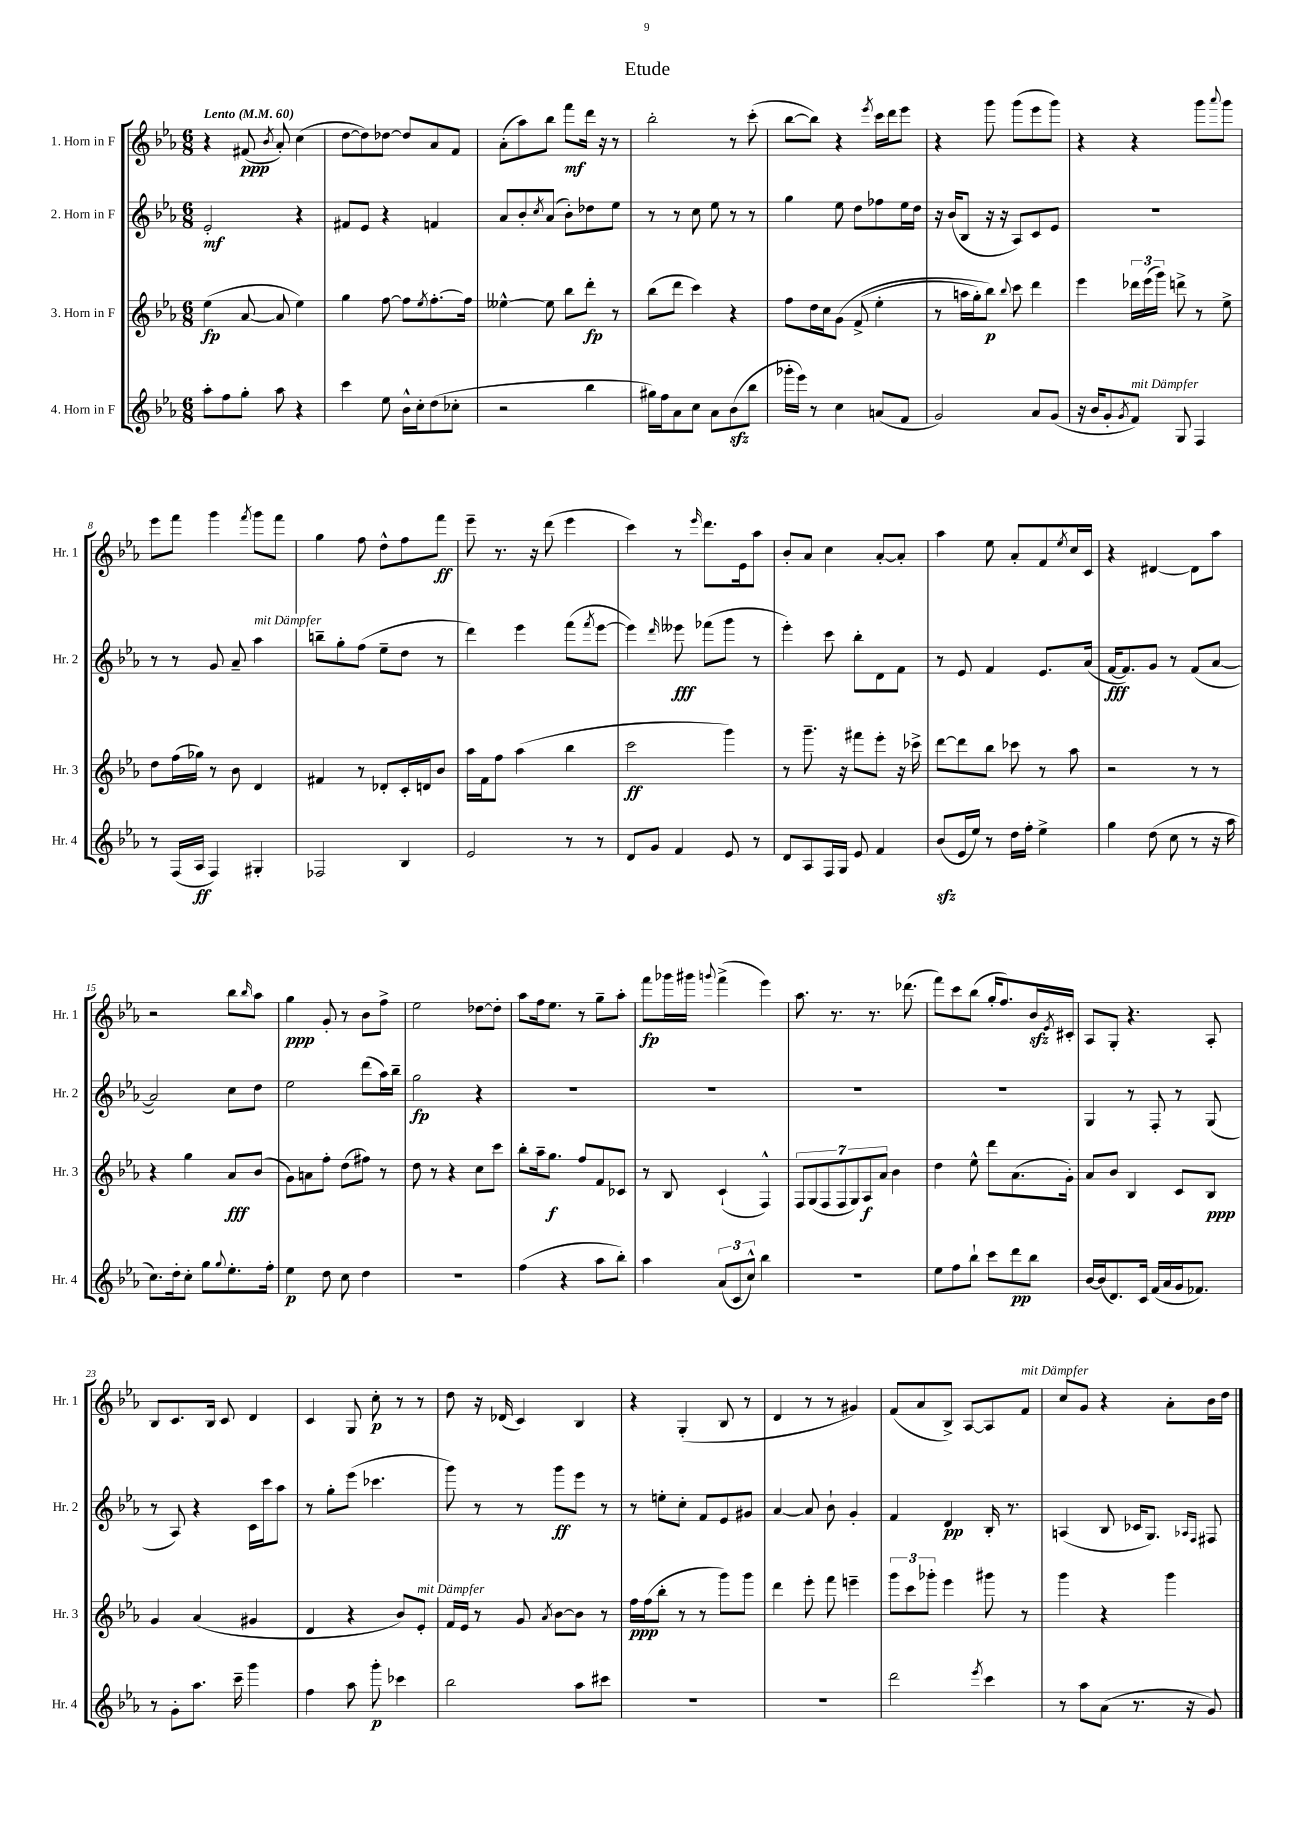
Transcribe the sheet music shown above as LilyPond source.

\header { title = "Etude" }
<<
\new StaffGroup <<
\new Staff = "s0" \with { instrumentName = "1. Horn in F" shortInstrumentName = "Hr. 1" } {
    \clef treble \key ees \major \numericTimeSignature \time 6/8 \tempo "Lento" 4 = 60
    r4 fis'8\ppp( \acciaccatura { bes'8 } aes'8-.) c''4( |
    d''8~ d''8) des''8~ des''8 aes'8 f'8 |
    aes'8-.( aes''8) bes''8 f'''8\mf d'''16 r16 r8 |
    bes''2-. r8 c'''8-.( |
    bes''8~ bes''8) r4 \acciaccatura { ees'''8 } c'''16 d'''16 ees'''8 |
    r4 g'''8 g'''8( ees'''8 g'''8) |
    r4 r4 g'''8 \appoggiatura { aes'''8 } g'''8 |
    ees'''8 f'''8 g'''4 \acciaccatura { f'''8 } g'''8 f'''8 |
    g''4 f''8 d''8-^ f''8 f'''8\ff |
    ees'''8-- r8. r16 d'''8( ees'''4 |
    c'''4) r8 \grace { ees'''16 } d'''8. ees'16 aes''8 |
    bes'8-. aes'8 c''4 aes'8~-. aes'8-. |
    aes''4 ees''8 aes'8-. f'8 \acciaccatura { ees''8 } c''16 c'16 |
    r4 dis'4~ dis'8 aes''8 |
    r2 bes''8 \grace { bes''16 } aes''8 |
    g''4\ppp g'8-. r8 bes'8 f''8-> |
    ees''2 des''8~ des''8-. |
    aes''8 f''16 ees''8. r8 g''8-- aes''8-. |
    f'''8\fp ges'''16 gis'''16 \appoggiatura { g'''8 } f'''4->( ees'''4) |
    aes''8. r8. r8. des'''8.( |
    f'''8) c'''8 bes''8( g''16-. f''8.) bes'16\sfz \acciaccatura { ees'8 } cis'16-. |
    aes8 g8-. r4. aes8-. |
    bes8 c'8. bes16 c'8 d'4 |
    c'4 g8 c''8-.\p r8 r8 |
    d''8 r16 des'16( c'4) bes4 |
    r4 g4-.( bes8 r8 |
    d'4 r8 r8 gis'4) |
    f'8( aes'8 bes8->) aes8~ aes8 f'8^\markup { \italic "mit Dämpfer" } |
    c''8 g'8 r4 aes'8-. bes'16 d''16 \bar "|." |
}
\new Staff = "s1" \with { instrumentName = "2. Horn in F" shortInstrumentName = "Hr. 2" } {
    \clef treble \key ees \major \numericTimeSignature \time 6/8
    ees'2-.\mf r4 |
    fis'8 ees'8 r4 f'4 |
    aes'8 bes'8-. \acciaccatura { c''8 } aes'8( bes'8-.) des''8 ees''8 |
    r8 r8 c''8 ees''8 r8 r8 |
    g''4 ees''8 d''8 fes''8 ees''16 d''16 |
    r16 bes'16( bes8 r16 r16 aes8) c'8 ees'8 |
    R2. |
    r8 r8 g'8 aes'8-- aes''4^\markup { \italic "mit Dämpfer" } |
    b''8-- g''8-. f''8( ees''8-- d''8 r8 |
    d'''4) ees'''4 f'''8( \acciaccatura { f'''8 } ees'''8~ |
    ees'''4) \grace { d'''16 } eeses'''8\fff fes'''8( g'''8 r8 |
    ees'''4-.) c'''8 bes''8-. d'8 f'8 |
    r8 ees'8 f'4 ees'8. aes'16( |
    f'16~\fff f'8.) g'8 r8 f'8( aes'8~ |
    aes'2) c''8 d''8 |
    ees''2 d'''8( aes''16) bes''16-- |
    g''2\fp r4 |
    R2. |
    R2. |
    R2. |
    R2. |
    g4 r8 f8-. r8 g8( |
    r8 aes8) r4 c'16 c'''16 aes''8 |
    r8 g''8-. ees'''8( ces'''4. |
    g'''8) r8 r8 g'''8\ff ees'''8 r8 |
    r8 e''8-. c''8-. f'8 ees'8 gis'8 |
    aes'4~ aes'8 bes'8-! g'4-. |
    f'4 d'4\pp bes16-. r8. |
    a4( bes8 ces'16 g8.) \grace { aes16 f16 } fis8 \bar "|." |
}
\new Staff = "s2" \with { instrumentName = "3. Horn in F" shortInstrumentName = "Hr. 3" } {
    \clef treble \key ees \major \numericTimeSignature \time 6/8
    ees''4\fp( aes'8~ aes'8 ees''4) |
    g''4 f''8~ f''8 \acciaccatura { ees''8 } f''8.~-. f''16 |
    eeses''4~-^ eeses''8 bes''8 d'''8-.\fp r8 |
    bes''8( d'''8 c'''4) r4 |
    f''8 d''16 c''16 g'8\( f'8->( ees''4-. |
    r8 a''16 g''16-.) bes''8\p\) \appoggiatura { bes''8 } c'''8 d'''4 |
    ees'''4 \tuplet 3/2 { des'''16 ees'''16( g'''16) } d'''8-> r8 ees''8-> |
    d''8 f''16( ges''16) r8 bes'8 d'4 |
    fis'4 r8 des'8-. c'16-. d'16 bes'8 |
    aes''16 f'16 f''8 aes''4( bes''4 |
    c'''2\ff g'''4) |
    r8 g'''8.-- r16 fis'''8 ees'''8-. r16 ces'''16-> |
    d'''8~ d'''8 bes''8 ces'''8 r8 aes''8 |
    r2 r8 r8 |
    r4 g''4 aes'8\fff bes'8( |
    g'8) a'8 f''8-. d''8( fis''8) r8 |
    d''8 r8 r4 c''8 c'''8 |
    bes''8-. aes''16-- g''8.\f f''8 f'8 ces'8 |
    r8 bes8 c'4-!( f4-^) |
    \tuplet 7/4 { f8 g8( f8 f8 g8) aes8\f aes'8 } bes'4 |
    d''4 ees''8-^ d'''8 aes'8.( g'16-.) |
    aes'8 bes'8 bes4 c'8 bes8\ppp |
    g'4 aes'4( gis'4 |
    d'4 r4 bes'8) ees'8-.^\markup { \italic "mit Dämpfer" } |
    f'16 ees'16 r8 g'8 \acciaccatura { aes'8 } bes'8~ bes'8 r8 |
    f''16\ppp f''16( bes''8-. r8 r8 g'''8) g'''8 |
    d'''4 ees'''8-. f'''8 e'''4-- |
    \tuplet 3/2 { g'''8 c'''8 ges'''8-. } ees'''4 gis'''8 r8 |
    g'''4 r4 g'''4 \bar "|." |
}
\new Staff = "s3" \with { instrumentName = "4. Horn in F" shortInstrumentName = "Hr. 4" } {
    \clef treble \key ees \major \numericTimeSignature \time 6/8
    aes''8-. f''8 g''8-. aes''8 r4 |
    c'''4 ees''8 bes'16-^ c''16-. d''8( ces''8-. |
    r2 bes''4 |
    gis''16) f''16 aes'8 c''8 aes'8 bes'8\sfz( bes''8 |
    ges'''16-. ees'''16) r8 c''4 a'8( f'8 |
    g'2) aes'8 g'8( |
    r16 bes'16 g'8-. \acciaccatura { g'8 } f'8^\markup { \italic "mit Dämpfer" }) g8 f4 |
    r8 f16( aes16\ff f4) gis4-. |
    fes2 bes4 |
    ees'2 r8 r8 |
    d'8 g'8 f'4 ees'8 r8 |
    d'8 aes8 f16 g16 ees'8 f'4 |
    bes'8\sfz( ees'16 ees''16) r8 d''16 f''16-. ees''4-> |
    g''4 d''8( c''8 r8 r16 aes''16 |
    c''8.) d''16-. c''8-. g''8 \appoggiatura { g''8 } ees''8.-. f''16-. |
    ees''4\p d''8 c''8 d''4 |
    R2. |
    f''4( r4 aes''8 bes''8-.) |
    aes''4 \tuplet 3/2 { aes'8( c'8 c''8-^) } bes''4 |
    R2. |
    ees''8 f''8 bes''8-! c'''8 d'''8\pp bes''8 |
    bes'16~ bes'16( d'8.) c'16 f'16( aes'16 g'16 fes'8.) |
    r8 g'8-. aes''8. c'''16-- g'''4 |
    f''4 aes''8 g'''8-.\p ces'''4 |
    bes''2 aes''8 cis'''8 |
    R2. |
    R2. |
    d'''2 \acciaccatura { ees'''8 } c'''4 |
    r8 aes''8 aes'8( r8. r16 g'8) \bar "|." |
}
>>
>>
